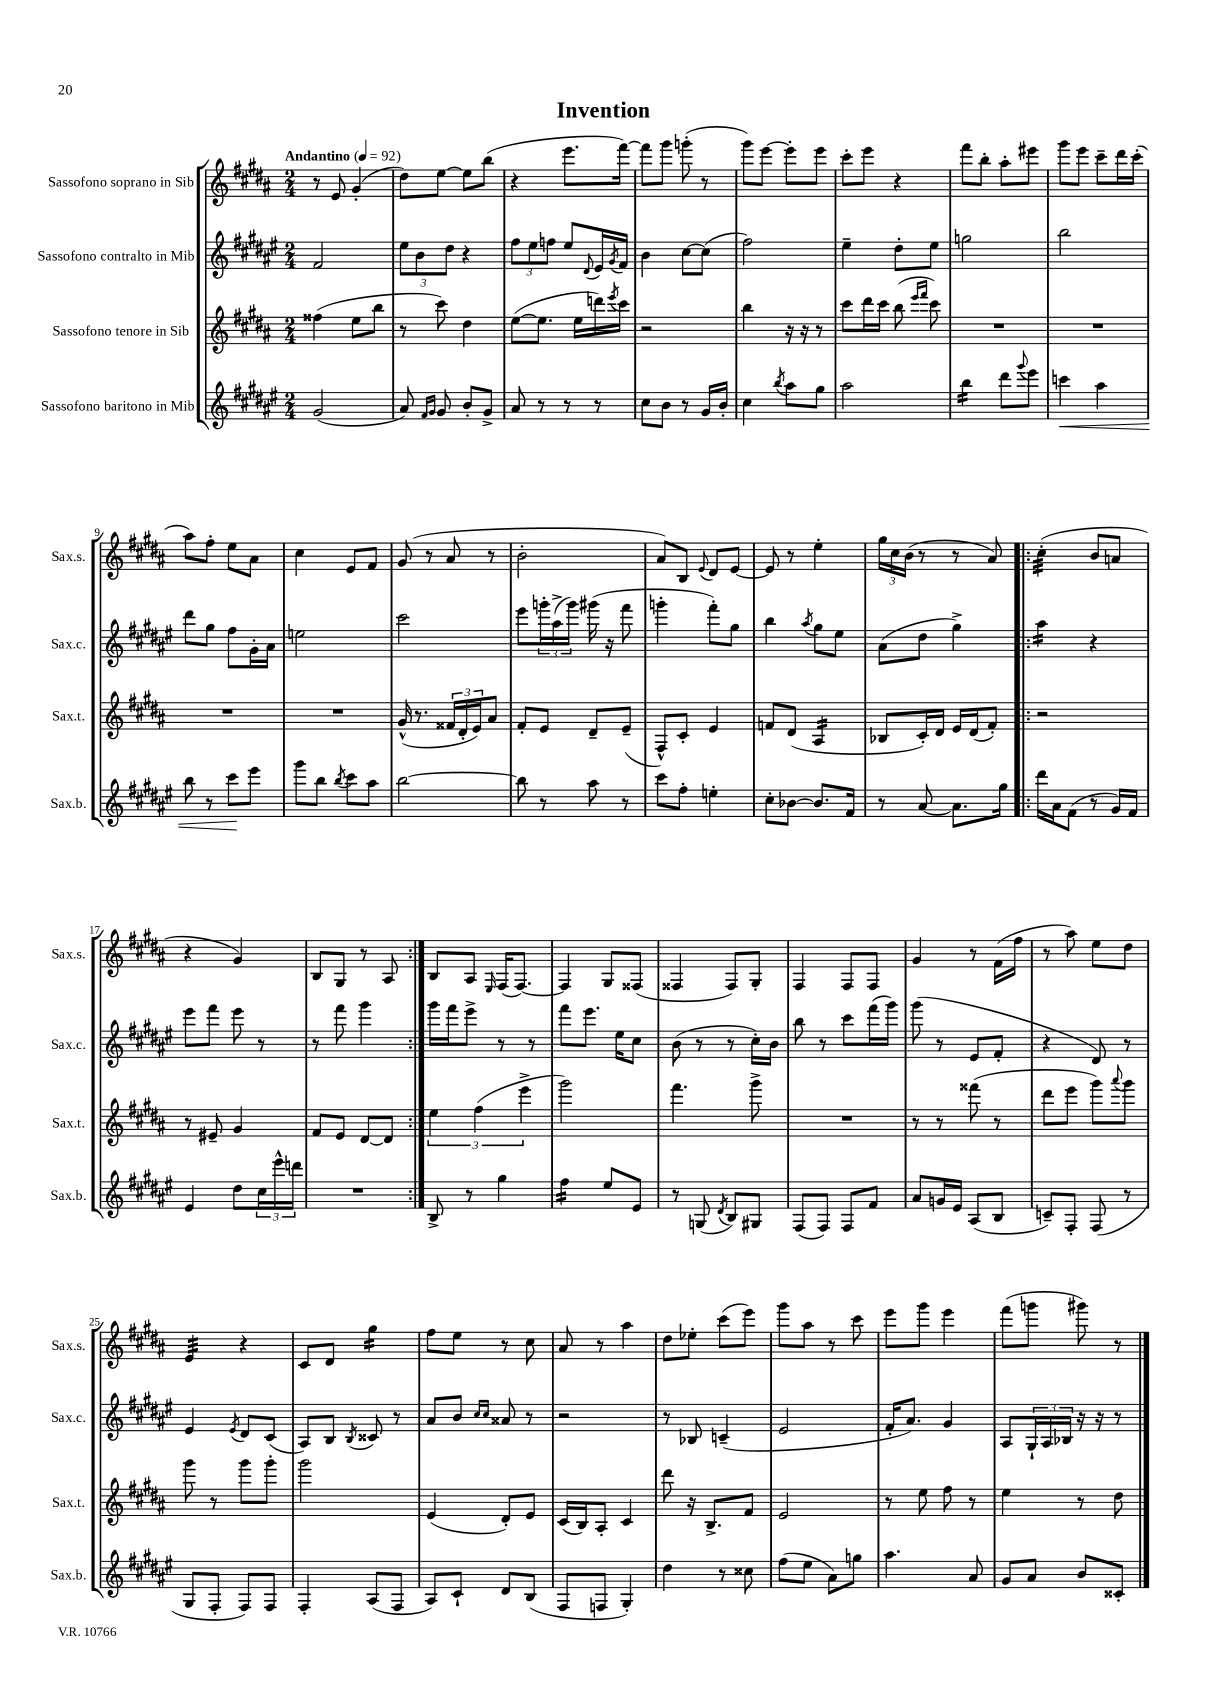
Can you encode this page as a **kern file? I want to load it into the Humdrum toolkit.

**kern	**kern	**kern	**kern
*staff4	*staff3	*staff2	*staff1
*clefG2	*clefG2	*clefG2	*clefG2
*k[f#c#g#d#a#e#]	*k[f#c#g#d#a#]	*k[f#c#g#d#a#e#]	*k[f#c#g#d#a#]
*M2/4	*M2/4	*M2/4	*M2/4
*MM92	*MM92	*MM92	*MM92
(2g#	(4ff##	2f#	8r
.	.	.	8e
.	8ee	.	(4g#'
.	8bb	.	.
=	=	=	=
8a#)	8r	12ee#	8dd#)
.	.	12b	.
16qqf#	.	.	.
16qqg#	.	.	.
8g#	8ccc#)	.	[8ee
.	.	12dd#	.
8b'	4dd#	4r	8ee]
8g#^	.	.	(8bb
=	=	=	=
8a#	([8ee	12ff#	4r
.	.	12ee#	.
8r	8.ee]	.	.
.	.	12ff	.
8r	.	8ee#	8.eee
.	16ee	.	.
.	.	8qqd#	.
8r	16ddd)	16e#	.
.	8qeee	8qg#	.
.	16ccc#	16f#	[16fff#)
=	=	=	=
8cc#	2r	4b	8fff#]
8b	.	.	8ggg#
8r	.	[8cc#	(8ggg'
16g#	.	(8cc#]	8r
16b'	.	.	.
=	=	=	=
4cc#	4bb	2ff#)	8ggg#)
.	.	.	[8eee
8qbb	.	.	.
8aa#	16r	.	8eee']
.	16r	.	.
8gg#	8r	.	8eee
=	=	=	=
2aa#	8ccc#	4ee#~	8ccc#'
.	16ddd#	.	8eee
.	16ccc#	.	.
.	(8bb	8dd#'	4r
.	16qqeee	.	.
.	16qqfff#	.	.
.	8ccc#)	8ee#	.
=	=	=	=
4bb	2r	2gg	8fff#
.	.	.	8bb'
8ddd#	.	.	8aa#'
8qqggg#	.	.	.
8eee#	.	.	8eee#
=	=	=	=
4ccc	2r	2bb	8ggg#
.	.	.	8eee
4aa#	.	.	8ccc#~
.	.	.	16ddd#
.	.	.	(16ccc#'
=	=	=	=
8bb	2r	8ddd#	8aa#)
8r	.	8gg#	8ff#'
8ccc#	.	8ff#	8ee
8eee#	.	16g#'	8a#
.	.	16a#	.
=	=	=	=
8ggg#	2r	2ee	4cc#
8bb	.	.	.
8qbb	.	.	.
8ccc#	.	.	8e
8aa#	.	.	8f#
=	=	=	=
[2bb	(16g#^^	2ccc#	(8g#
.	8.r	.	.
.	.	.	8r
.	24f##	.	8a#
.	24d#'	.	.
.	24e)	.	.
.	8a#	.	8r
=	=	=	=
8bb]	8f#'	8eee#	2b'
8r	8e	24ggg'	.
.	.	(24aa#^	.
.	.	24ggg)	.
8aa#	8d#~	(16ggg#	.
.	.	16r	.
8r	(8e~	8fff#	.
=	=	=	=
8ccc#	8F#^^)	4ggg'	8a#)
8ff#'	8c#'	.	8B
.	.	.	8qqe
4ee'	4e	8fff#')	8d#
.	.	8gg#	[8e
=	=	=	=
8cc#'	8f	4bb	8e]
[8b-	(8d#	.	8r
.	.	8qaa#	.
8.b-]	4A#	8gg#	4ee'
.	.	8ee#	.
16f#	.	.	.
=	=	=	=
8r	8B-	(8a#	24gg#
.	.	.	24cc#
.	.	.	(24b
[8a#	16c#')	8dd#	8r
.	16d#	.	.
8.a#]	16e	4gg#^)	8r
.	(16d#	.	.
.	8f#')	.	8a#)
16gg#	.	.	.
=!|:	=!|:	=!|:	=!|:
16ddd#	2r	4aa#	(4cc#'
16a#	.	.	.
(8f#	.	.	.
8r	.	4r	8b
16g#)	.	.	8a
16f#	.	.	.
=	=	=	=
4e#	8r	8eee#	4r
.	8e#~	8fff#	.
8dd#	4g#	8eee#	4g#)
24cc#	.	8r	.
24eee#^^	.	.	.
24ddd	.	.	.
=	=	=	=
2r	8f#	8r	8B
.	8e	8fff#	8G#
.	[8d#	4ggg#	8r
.	8d#]	.	8A#
=:|!	=:|!	=:|!	=:|!
8B^	6ee	16ggg#	8B
.	.	16fff#	.
8r	.	8eee#^	8A#
.	(6ff#	.	.
.	.	.	16qqE
4gg#	.	8r	(16F#
.	.	.	[8.F#)
.	6eee^	.	.
.	.	8r	.
=	=	=	=
4ff#	2ggg#)	8fff#	4F#]
.	.	8.eee#	.
8ee#	.	.	8G#
.	.	16ee#	.
8e#	.	8cc#	(8F##
=	=	=	=
8r	4.fff#	(8b	4F##
(8G	.	8r	.
8qd#	.	.	.
8B)	.	8r	8F##)
8G#	8ggg#^	16cc#')	8G#'
.	.	16b	.
=	=	=	=
(8F#	2r	8bb	4F#
8F#)	.	8r	.
8F#	.	8ccc#	8F#
8f#	.	(16fff#	8F#
.	.	16ggg#)	.
=	=	=	=
8a#	8r	(8ggg#	4g#
16g	8r	8r	.
16e#	.	.	.
(8A#	(8fff##	8e#	8r
8B	8r	8f#'	(16f#
.	.	.	16ff#
=	=	=	=
8c~)	8ddd#	4r	8r
8F#'	8eee	.	8aa#)
(8F#	8ggg#)	8d#)	8ee
.	8qqaaa#	.	.
8r	8ggg#	8r	8dd#
=	=	=	=
8G#	8ggg#	4e#	4e
8F#'	8r	.	.
.	.	8qe#	.
8F#)	8ggg#	8d#	4r
8F#	8ggg#'	(8c#	.
=	=	=	=
4F#'	2ggg#	8A#)	8c#
.	.	8B	8d#
.	.	8qB	.
(8A#	.	8c##	4gg#
8F#	.	8r	.
=	=	=	=
8A#)	(4e	8a#	8ff#
8c#`	.	8b	8ee
.	.	16qqcc#	.
.	.	16qqcc#	.
8d#	8d#')	8a##	8r
(8B	8e	8r	8cc#
=	=	=	=
8F#	(16c#	2r	8a#
.	16B)	.	.
8F	8A#'	.	8r
4G#')	4c#	.	4aa#
=	=	=	=
4dd#	8ddd#	8r	8dd#
.	16r	8B-	8ee-'
.	8.B^	.	.
8r	.	(4c~	(8ccc#
8cc##	8f#	.	8eee)
=	=	=	=
(8ff#	2e	2e#	8ggg#
8ee#	.	.	8aa#
8a#)	.	.	8r
8gg	.	.	8ccc#
=	=	=	=
4.aa#	8r	16f#'	8eee
.	.	8.a#)	.
.	8ee	.	8ggg#
.	8ff#	4g#	4eee
8a#	8r	.	.
=	=	=	=
8g#	4ee	8A#	(8fff#
8a#	.	24G#`	8ggg
.	.	24A#	.
.	.	24B-	.
8b	8r	16r	8ggg#)
.	.	16r	.
8c##'	8dd#	8r	8r
==	==	==	==
*-	*-	*-	*-
